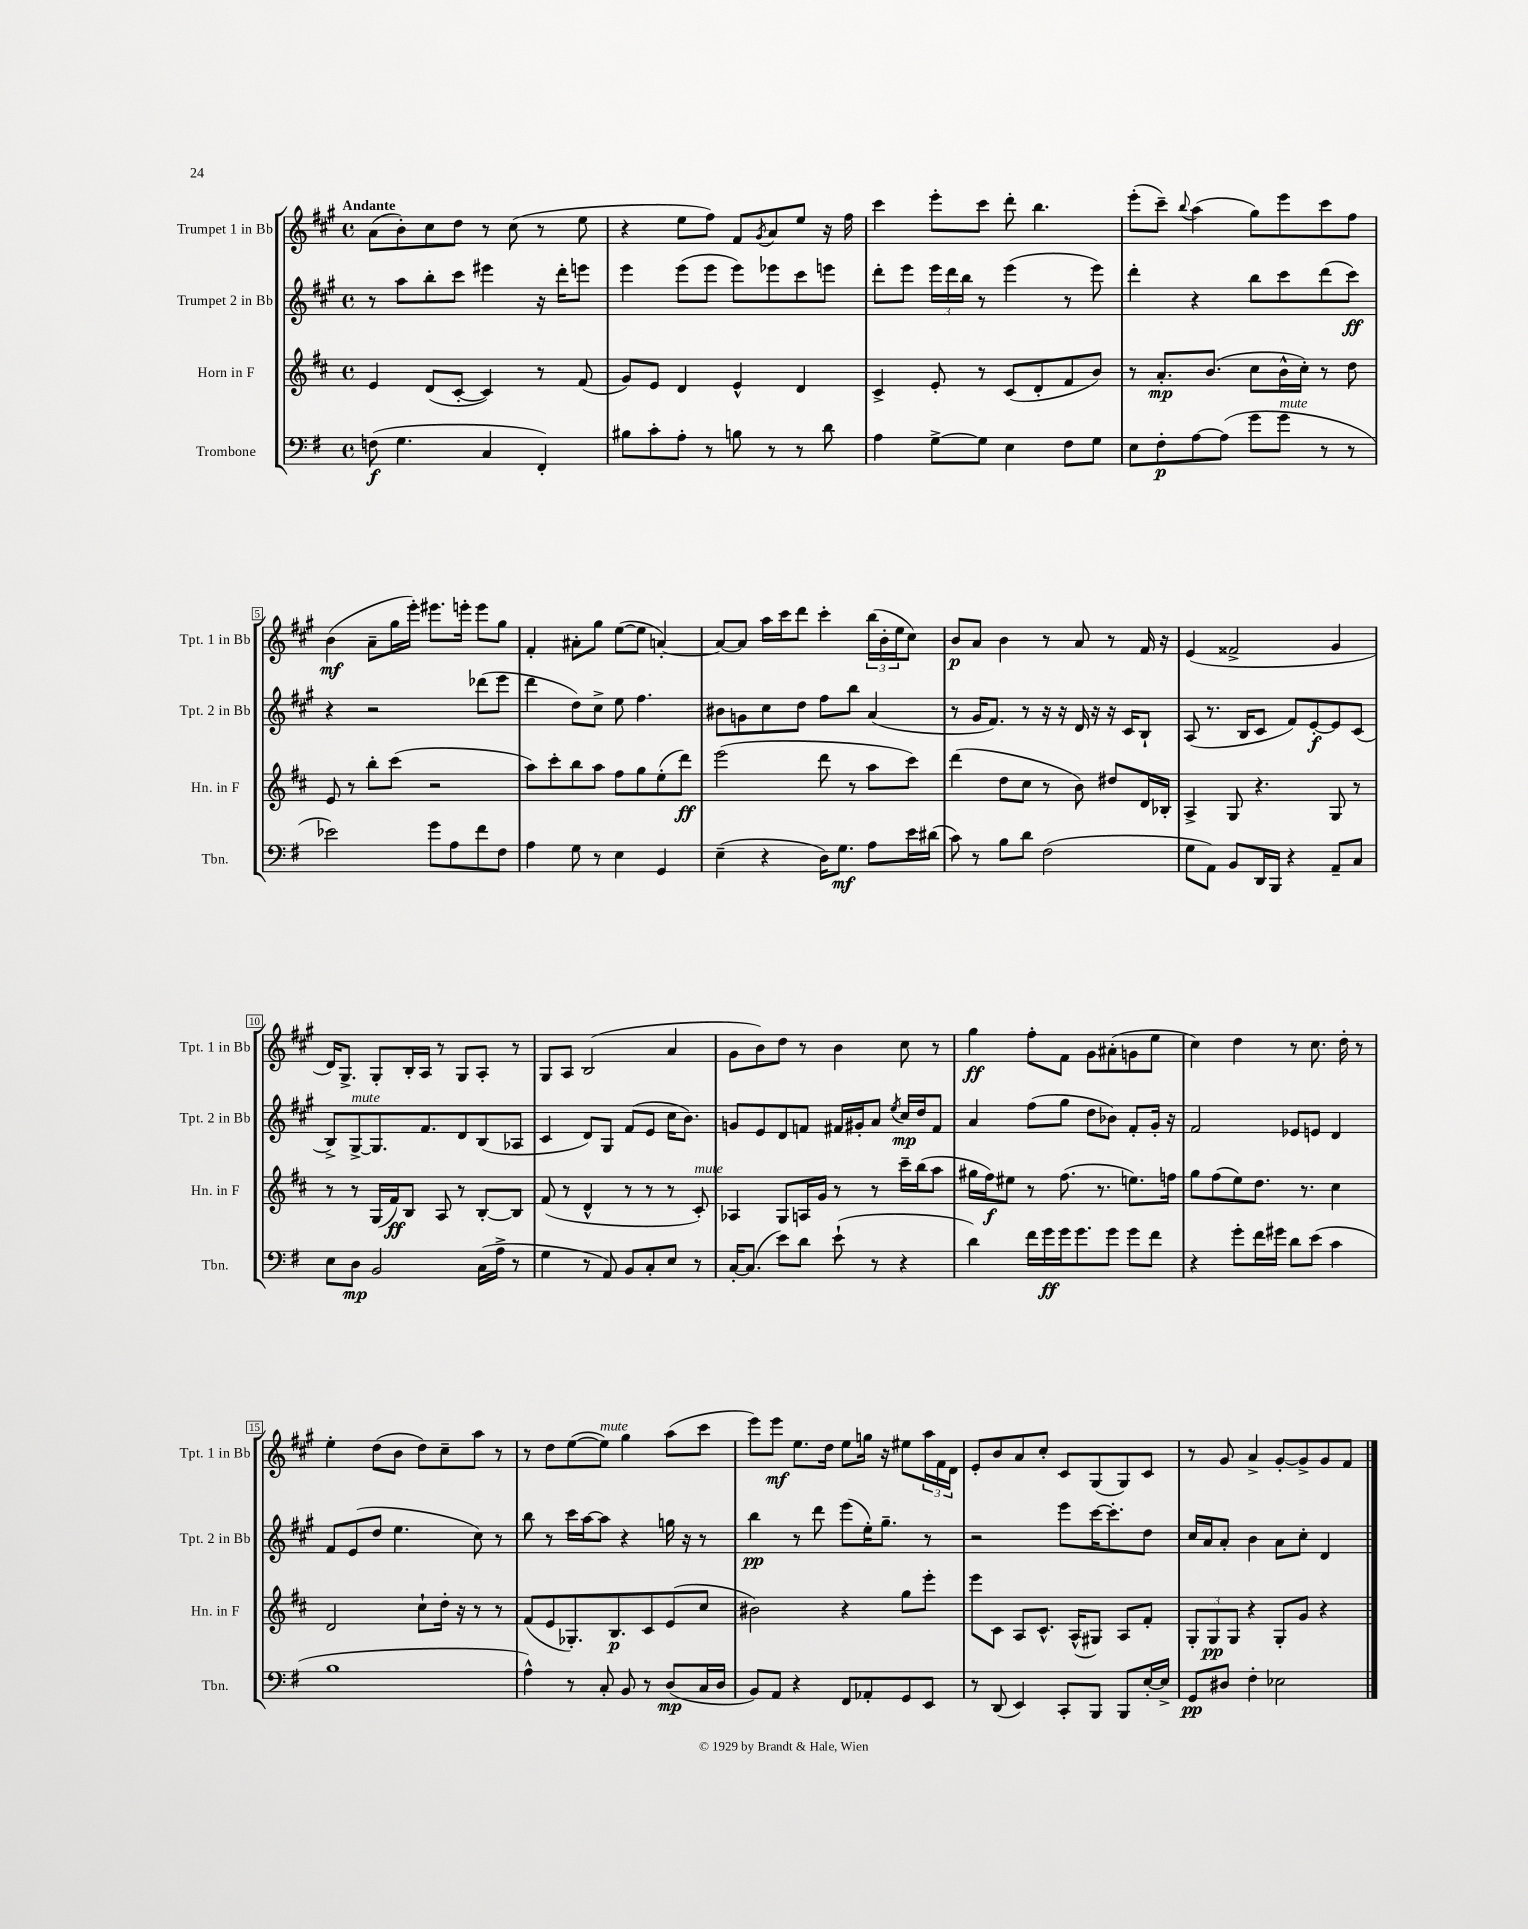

**kern	**kern	**kern	**kern
*staff4	*staff3	*staff2	*staff1
*clefF4	*clefG2	*clefG2	*clefG2
*k[f#]	*k[f#c#]	*k[f#c#g#]	*k[f#c#g#]
*M4/4	*M4/4	*M4/4	*M4/4
*met(c)	*met(c)	*met(c)	*met(c)
(8F	4e	8r	(8a
4.G	.	8aa	8b')
.	(8d	8bb'	8cc#
.	[8c#'	8ccc#	8dd
4C	4c#])	4eee#	8r
.	.	.	(8cc#
4FF#')	8r	16r	8r
.	.	16ddd'	.
.	(8f#	8eee	8ee
=	=	=	=
8B#	8g)	4eee	4r
8c'	8e	.	.
8A'	4d	(8eee	8ee
8r	.	8eee	8ff#)
8B	4e^^	8eee)	8f#
.	.	.	8qg#
8r	.	8eee-	8a
8r	4d	8ccc#	8ee
8d	.	8eee	16r
.	.	.	16ff#
=	=	=	=
4A	4c#^	8ddd'	4ccc#
.	.	8eee	.
[8G^	8e'	24eee	8eee'
.	.	24ddd	.
.	.	24bb	.
8G]	8r	8r	8ccc#
4E	(8c#	(4eee	8ddd'
.	8d'	.	4.bb
8F#	8f#	8r	.
8G	8b)	8eee)	.
=	=	=	=
8E	8r	4ddd'	(8eee'
8F#'	8.a'	.	8ccc#~)
.	.	.	8qqbb
[8A	.	4r	(4aa
.	(8.b	.	.
(8A]	.	.	.
8g	8cc#	8bb	8gg#)
8g	16b^^	8ccc#	8eee
.	16cc#')	.	.
8r	8r	(8ddd	8ccc#
8r	8dd	8ccc#)	8ff#
=	=	=	=
2e-)	8e	4r	(4b
.	8r	.	.
.	8bb'	2r	8a~
.	(8ccc#	.	16gg#
.	.	.	16eee')
8g	2r	.	8.eee#
8A	.	.	.
.	.	.	16eee'
8f#	.	(8ddd-	8eee
8F#	.	8eee	8gg#
=	=	=	=
4A	8aa)	4ddd	4f#'
.	8ccc#'	.	.
8G	8bb	8dd)	8a#'
8r	8aa	8cc#^	8gg#
4E	8ff#	8ee	([8ee
.	8gg	4.ff#	8ee]
4GG	(8ee'	.	[4a')
.	8ddd)	.	.
=	=	=	=
(4E~	(2eee	8b#	8a_
.	.	8g	8a]
4r	.	8cc#	16aa
.	.	.	16ccc#
.	.	8dd	8ddd
16D)	8ddd	8ff#	4ccc#'
8.G	.	.	.
.	8r	8bb	.
8A	8aa	(4a	(24bb
.	.	.	24b'
.	.	.	24ee
16e	8ccc#)	.	8cc#)
(16d#	.	.	.
=	=	=	=
8c)	(4ddd	8r	8b
8r	.	16g#	8a
.	.	8.f#)	.
8B	8dd	.	4b
8d	8cc#	8r	.
(2F#	8r	16r	8r
.	.	16r	.
.	8b)	16d	8a
.	.	16r	.
.	8dd#	16r	8r
.	.	16c#	.
.	16d	8B`	16f#
.	16B-'	.	16r
=	=	=	=
8G	4A^	(8A	(4e
8AA)	.	8.r	.
8BB	8G	.	2f##^
.	.	16B	.
16DD	4.r	8c#	.
16BBB	.	.	.
4r	.	8f#)	.
.	.	[8e'	.
8AA~	8G	8e]	4g#
8C	8r	(8c#	.
=	=	=	=
8E	8r	8B^)	16d)
.	.	.	8.G#^
8D	8r	[8G#^	.
2BB	(16G	8.G#]	8G#'
.	16f#)	.	.
.	8B	.	16B'
.	.	8.f#	16A
.	8A	.	8r
.	8r	8d	8G#
(16C	[8B'	(8B	8A'
16A^	.	.	.
8r	8B]	8A-	8r
=	=	=	=
4G	(8f#	4c#	8G#
.	8r	.	8A
8r	4d^^	8d)	(2B
8AA)	.	8G#	.
8BB	8r	(8f#	.
8C'	8r	8e	.
8E	8r	16cc#	4a
.	.	8.b)	.
8r	8c#')	.	.
=	=	=	=
[16C'	4A-	8g	8g#
(8.C]	.	.	.
.	.	8e	8b)
8e)	8G	8d	8dd
8d	16A	8f	8r
.	16g	.	.
(8e`	8r	16f#	4b
.	.	16g#'	.
8r	8r	8a	.
.	.	8qee	.
4r	16ccc#~	16cc#	8cc#
.	(16bb	16dd	.
.	8aa	8f#	8r
=	=	=	=
4d)	16gg#	4a	4gg#
.	16ff#)	.	.
.	8ee#	.	.
16f#	8r	(8ff#	8ff#'
16g	.	.	.
16g	(8.ff#	8gg#	8f#
8.g	.	.	.
.	.	8dd	8g#
.	8.r	.	.
8g	.	8b-)	(8a#'
8g	8.ee)	8f#'	8g
8f#	.	16g#'	8ee
.	16ff	16r	.
=	=	=	=
4r	8gg	2f#	4cc#)
.	(8ff#	.	.
8g'	8ee)	.	4dd
16f#	8.dd	.	.
16g#	.	.	.
8d	.	8e-	8r
.	8.r	.	.
(8e	.	8e	8.cc#
4c	4cc#	4d	.
.	.	.	16dd'
.	.	.	8r
=	=	=	=
1B	2d	8f#	4ee'
.	.	(8e	.
.	.	8dd	(8dd
.	.	4.ee	8b
.	8cc#`	.	8dd)
.	16dd'	.	8cc#~
.	16r	.	.
.	8r	8cc#)	8aa
.	8r	8r	8r
=	=	=	=
4A^^)	(8f#	8bb	8r
.	8e	8r	8dd
8r	8.G-')	16ccc#	([8ee
.	.	[16aa	.
8C'	.	8aa]	8ee])
.	8.B	.	.
8BB	.	4r	4gg#
8r	8c#	.	.
(8D	(8e	16gg	(8aa
.	.	16r	.
16C	8cc#	8r	8ccc#
16D	.	.	.
=	=	=	=
8BB)	2b#)	4bb	8eee)
8AA	.	.	8eee
4r	.	8r	8.ee
.	.	8ddd	.
.	.	.	16dd
8FF#	4r	(8eee	8ee
8AA-'	.	16ee')	16gg
.	.	8.gg#~	16r
8GG	8gg	.	8ee#
8EE	8eee'	8r	24aa
.	.	.	24f#
.	.	.	24d
=	=	=	=
8r	8eee	2r	8e'
(8DD	8c#	.	8b
4EE)	8A	.	8a
.	8.c#^^	.	8cc#'
8CC'	.	8eee	8c#
.	(16A^^	.	.
8BBB	8G#)	[16ccc#	(8G#
.	.	8.ccc#']	.
8BBB	8A	.	8G#)
[16E'	8f#'	8dd	8c#
16E^]	.	.	.
=	=	=	=
8GG	12G'	16cc#	8r
.	.	16a	.
.	12G	.	.
8D#	.	8a'	8g#
.	12G	.	.
4F#'	4r	4b	4a^
2E-	8G'	8a	[8g#'
.	8g	8cc#'	8g#^]
.	4r	4d	8g#
.	.	.	8f#
==	==	==	==
*-	*-	*-	*-
